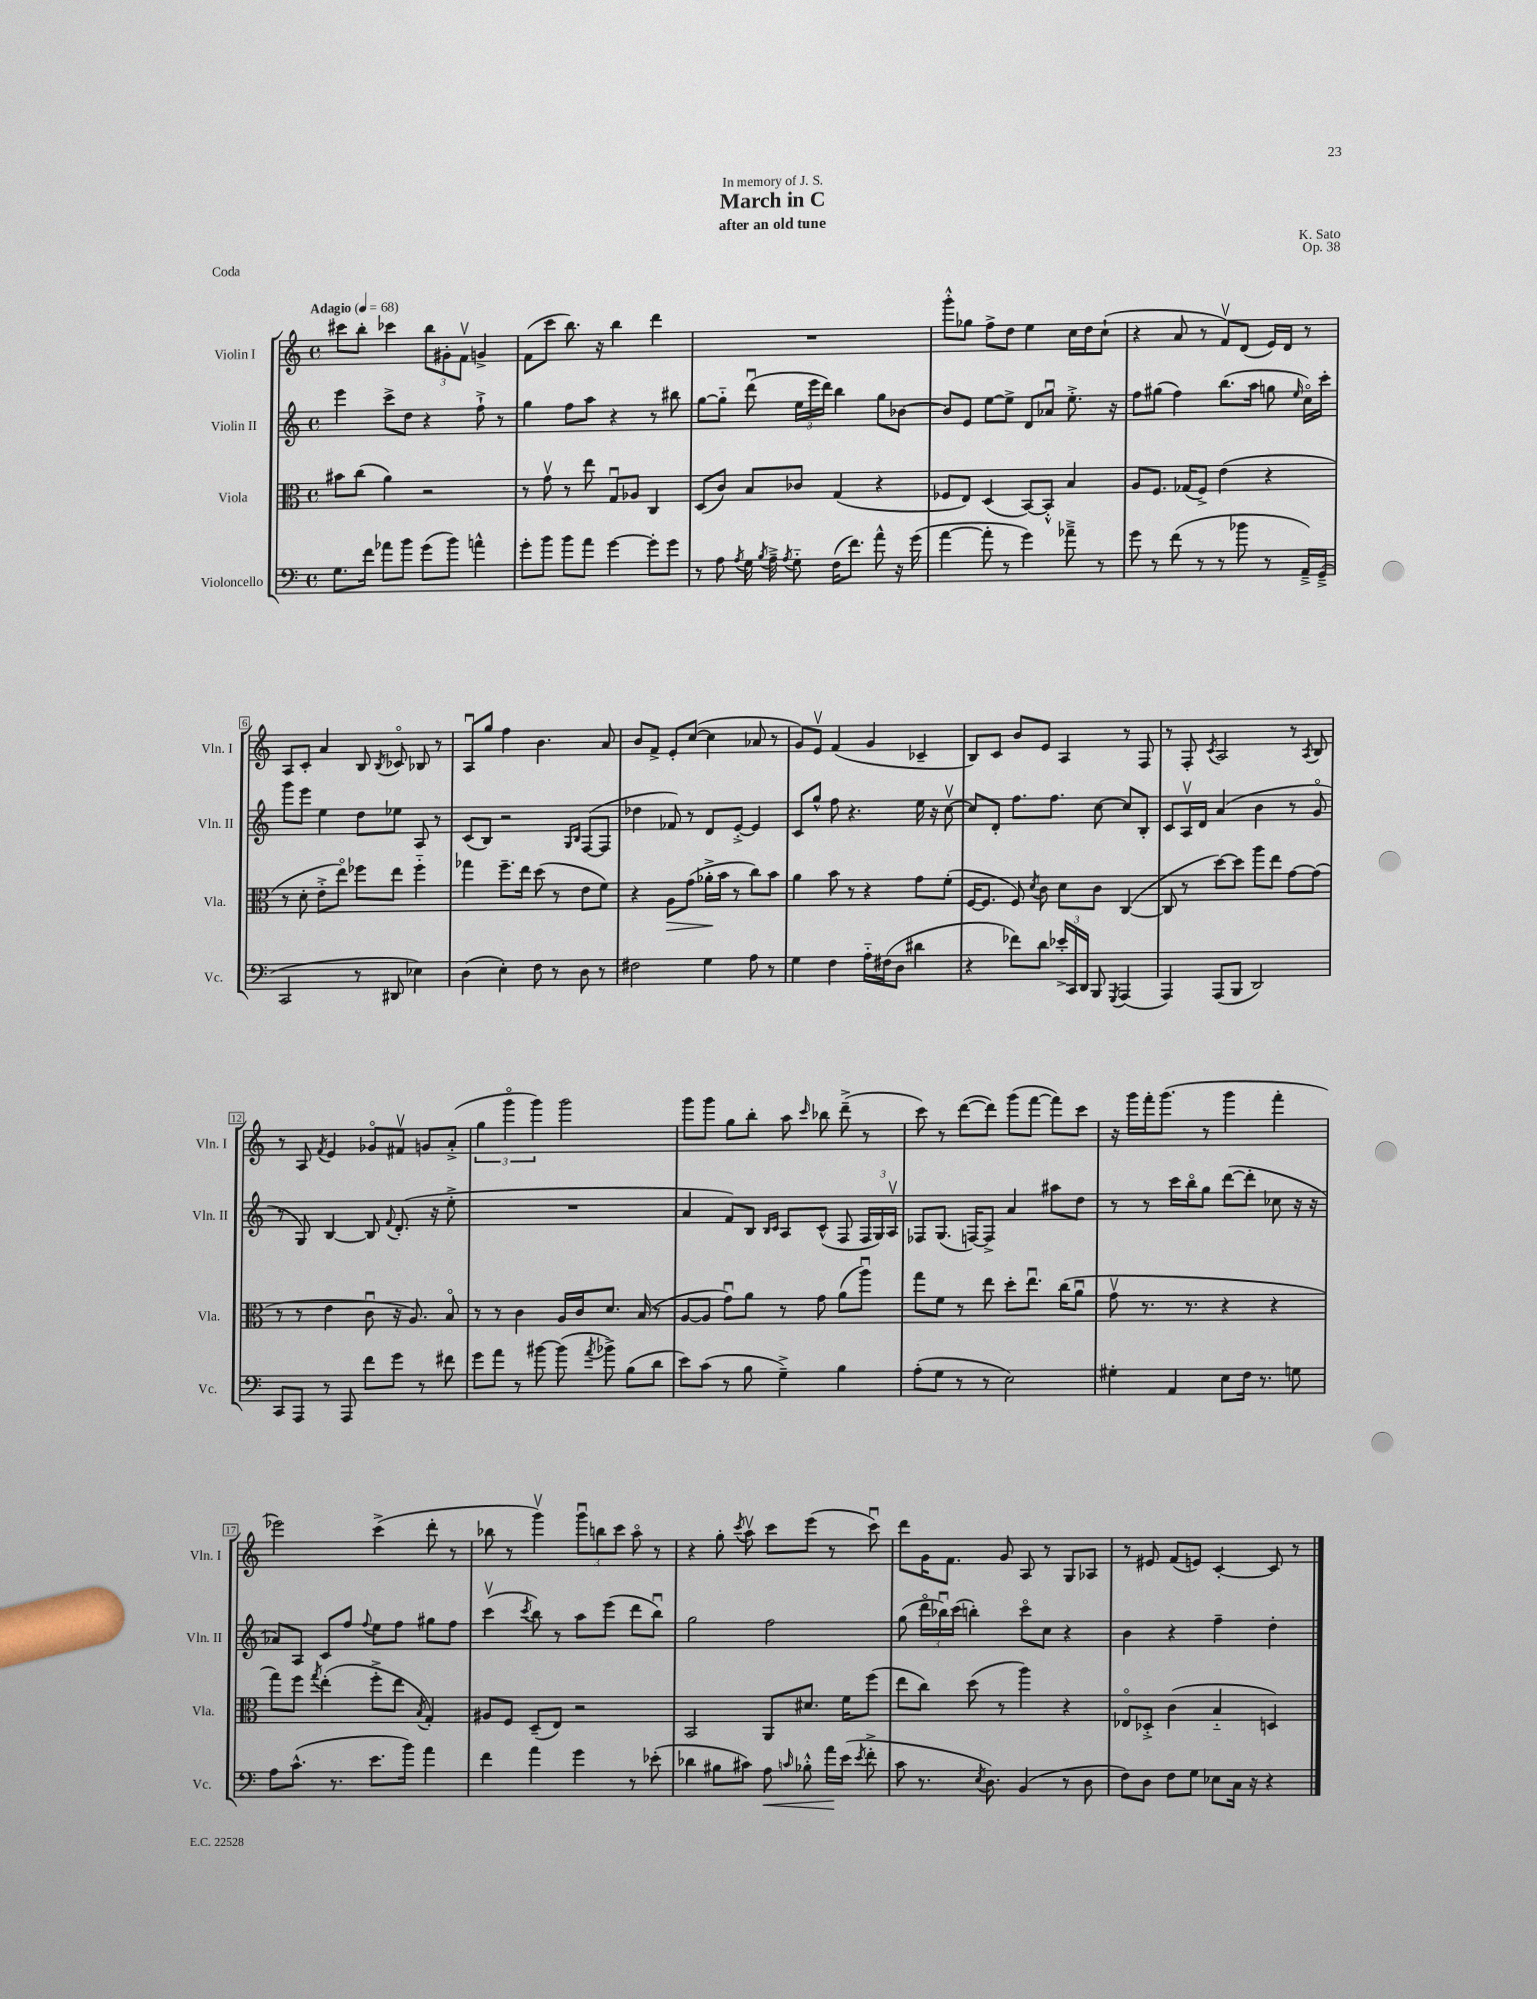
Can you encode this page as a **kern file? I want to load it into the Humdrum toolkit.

**kern	**dynam	**kern	**dynam	**kern	**kern
*part4	*part4	*part3	*part3	*part2	*part1
*staff4	*staff4	*staff3	*staff3	*staff2	*staff1
*I"Violoncello	*	*I"Viola	*	*I"Violin II	*I"Violin I
*I'Vc.	*	*I'Vla.	*	*I'Vln. II	*I'Vln. I
*clefF4	*	*clefC3	*	*clefG2	*clefG2
*k[]	*	*k[]	*	*k[]	*k[]
*M4/4	*	*M4/4	*	*M4/4	*M4/4
*met(c)	*	*met(c)	*	*met(c)	*met(c)
*MM68	*	*MM68	*	*MM68	*MM68
=1	=1	=1	=1	=1	=1
!	!	!	!	!	!LO:TX:a:B:t=Adagio
8.G\L	.	8b#X\L	.	4eee\	8ccc#X\L
.	.	(8cc\J	.	.	8bb'\J
16f\Jk	.	.	.	.	.
8a-X\L	.	4a\)	.	8ccc^\L	4ccc-X\
8b\J	.	.	.	8dd\J	.
(8g\L	.	2r	.	4r	12bb\L
.	.	.	.	.	12g#X'\
8b\J)	.	.	.	.	.
.	.	.	.	.	12fv\J
4an^^\	.	.	.	8ff`^\	4gn^/
.	.	.	.	8r	.
=2	=2	=2	=2	=2	=2
8g'\L	.	8r	.	4gg\	(8f\L
8b\J	.	8gv\	.	.	8ccc\J
8b\L	.	8r	.	8ff\L	8.bb\)
8a\J	.	8ee\	.	8aa\J	.
.	.	.	.	.	16r
[4g\	.	8Gu/L	.	4r	4bb\
.	.	8A-X/J	.	.	.
8g'\L]	.	4C/	.	8r	4ddd\
8g\J	.	.	.	8bb#X\	.
=3	=3	=3	=3	=3	=3
8r	.	(8D/L	.	[8gg\L	1r
8A\	.	8c/J)	.	8gg\J]	.
8qA/	.	.	.	.	.
16G\	.	8B/L	.	(8dddu\	.
8qB/	.	.	.	.	.
16A~^\	.	.	.	.	.
8qA/	.	.	.	.	.
8G\	.	8c-X/J	.	24ee\LL	.
.	.	.	.	24eee\	.
.	.	.	.	24ddd\JJ)	.
(16F\KL	.	(4G/	.	4bb\	.
8.f\J)	.	.	.	.	.
8a^^\	.	4r	.	8gg\L	.
16r	.	.	.	[8b-X\J	.
(16g\	.	.	.	.	.
=4	=4	=4	=4	=4	=4
[4a\	.	8F-X/L	.	8b-/L]	8ggg'^^\L
.	.	8E/J)	.	8e/J	8gg-X\J
8a'\]	.	(4D/	.	[8ee\L	8ff^\L
8r	.	.	.	8ee^\J]	8dd\J
4g\)	.	[8BB/L)	.	8d/L	4ee\
.	.	8BB'^^/J]	.	8a-Xu/J	.
8a-X~^\	.	4B/	.	8.ee'^\	16cc\LL
.	.	.	.	.	16dd\J
8r	.	.	.	.	(8cc`\J
.	.	.	.	16r	.
=5	=5	=5	=5	=5	=5
8g\	.	8A/L	.	8ff\L	4r
8r	.	8.F/J	.	(8gg#X\J	.
(8f\	.	.	.	4ff\)	8a/
.	.	(16G-X/KL	.	.	.
8r	.	8F^/J)	.	.	8r
8r	.	(4e\	.	(8.bb\L	8fv/L)
8b-X\	.	.	.	.	(8d/J
.	.	.	.	16aa\Jk	.
8r	.	4r	.	8ggn\	16e/LL)
.	.	.	.	.	16d/JJ
.	.	.	.	16qqee/	.
16AA~^/LL)	.	.	.	16cc\LL)	8r
(16GG~^/JJ	.	.	.	16ccc'\JJ	.
!!LO:LB:g=z
=6	=6	=6	=6	=6	=6
2CC/	.	8r	.	8ggg\L	8A/L
.	.	8d'\	.	8eee\J	8c'/J
.	.	8e'^\L	.	4ee\	4a/
.	.	8ee\J)	.	.	.
8r	.	8ff-X\L	.	8dd\L	8B/
.	.	.	.	.	8qB/
8DD#X/	.	8ee\J	.	8ee-X\J	8c-X/
4E-X\)	.	4ff-\	.	8A/	8B-X/
.	.	.	.	8r	8r
=7	=7	=7	=7	=7	=7
(4D\	.	4gg-X\	.	(8c/L	8Au/L
.	.	.	.	8B/J)	8gg/J
4E'\)	.	8.ff~\L	.	2r	4ff\
.	.	16ee\Jk	.	.	.
8F\	.	(8dd\	.	.	4.b\
8r	.	8r	.	.	.
.	.	.	.	16qqG/LL	.
.	.	.	.	16qqB/JJ	.
8D\	.	8e\L	.	([8F/L	.
8r	.	8f\J)	.	8F/J]	8a/
=8	=8	=8	=8	=8	=8
2F#X\	.	4r	.	4dd-X\	8b/L
.	.	.	.	.	8f^/J
!	!	!	!LO:HP:b	!	!
.	.	8A\L	>	8f-X/)	8e'/L
.	.	(8g\J	.	8r	([8cc/J
4G\	.	16a-X'^\LL	.	8d/L	4cc\]
.	.	16b\JJ	]	.	.
.	.	8r	.	[8e'^/J	.
8A\	.	8cc\L)	.	4e/]	8a-X/
8r	.	8b\J	.	.	8r
=9	=9	=9	=9	=9	=9
4G\	.	4a\	.	8c/L	8g/L)
.	.	.	.	8gg^^/J	8ev/J
4F\	.	8b\	.	8ff\	(4f/
.	.	8r	.	4.r	.
16A\LL	.	4r	.	.	4g/
(16F#X\J	.	.	.	.	.
8D\J	.	.	.	.	.
4d#X\	.	8g\L	.	16ee\	4c-X~/
.	.	.	.	16r	.
.	.	(8f'\J	.	[8ccv\	.
=10	=10	=10	=10	=10	=10
4r	.	[16F/KL	.	8cc/L]	8B/L)
.	.	8.F/J]	.	.	.
.	.	.	.	8d'/J	8c/J
8f-X\L)	.	8F/)	.	8.ff\L	8b/L
.	.	8qd/	.	.	.
8d\J	.	8c\	.	.	8e/J
.	.	.	.	8.ff\J	.
24e-X'^/LL	.	8d\L	.	.	4A/
24CC/	.	.	.	.	.
24DD/JJ	.	.	.	.	.
8BBB/	.	8c\J	.	[8cc\	.
8qGGG/	.	.	.	.	.
(4AAA/	.	([4C/	.	8cc/L]	8r
.	.	.	.	8B'/J	8F/
=11	=11	=11	=11	=11	=11
4AAA/)	.	8C/]	.	8c/L	8r
.	.	8r	.	16Av/L	8F'/
.	.	.	.	16d/JJ	.
.	.	.	.	.	8qc/
(8AAA/L	.	[8dd\L)	.	(4a/	2A/
8BBB/J	.	8dd\J]	.	.	.
2DD/)	.	8aa\L	.	4b\	.
.	.	8ee\J	.	.	.
.	.	[8g\L	.	8r	8r
.	.	.	.	.	8qA/
.	.	(8g\J]	.	8g/	8B/
!!LO:LB:g=z
=12	=12	=12	=12	=12	=12
8CC/L	.	8r	.	8r	8r
8AAA/J	.	8r	.	8G/)	8A/
.	.	.	.	.	8qf/
8r	.	4e\	.	[4B/	4e/
8AAA/	.	.	.	.	.
8f\L	.	8cu\	.	8B/]	8g-X/L
.	.	.	.	8qqf/	.
8g\J	.	16r	.	(8.d'/	8f#Xv/J
.	.	8.A/)	.	.	.
8r	.	.	.	.	8gn/L
.	.	.	.	16r	.
8f#X\	.	8B/	.	8ee'^\	(8a'^/J
=13	=13	=13	=13	=13	=13
8g\L	.	8r	.	1r	6gg\
8a\J	.	8r	.	.	.
.	.	.	.	.	6ggg\
8r	.	4c\	.	.	.
.	.	.	.	.	6ggg\)
[8b#X\	.	.	.	.	.
(8b#\]	.	16A/LL	.	.	2ggg\
.	.	16c/J	.	.	.
8qa/	.	.	.	.	.
8b-X^\)	.	8.d/J	.	.	.
(8B\L	.	.	.	.	.
.	.	(16B/	.	.	.
8d\J	.	8r	.	.	.
=14	=14	=14	=14	=14	=14
8e\L)	.	[8A/L	.	4a/	8ggg\L
(8c\J	.	8A/J]	.	.	8ggg\J
8r	.	8gu\L)	.	8f/L)	8gg\L
8B\	.	8a\J	.	8B/J	8bb'\J
.	.	.	.	16qqB/LL	.
.	.	.	.	16qqc/JJ	.
4G~^\)	.	8r	.	8A/L	8aa\
.	.	.	.	.	16qqccc/
.	.	8g\	.	(8c^^/J	8bb-X\
4B\	.	(8a\L	.	8F/	(8ddd~^\
.	.	8aau\J)	.	24F/LL	8r
.	.	.	.	24G/)	.
.	.	.	.	24Av/JJ	.
=15	=15	=15	=15	=15	=15
(8A'\L	.	8gg\L	.	8F-X/L	8ccc\)
8G\J	.	8f\J	.	(8.G/J	8r
8r	.	8r	.	.	([8ddd\L
.	.	.	.	[16Fn/KL)	.
8r	.	8ee\	.	8F^/J]	8ddd\J])
2E\)	.	8dd'\L	.	4a/	(8ggg\L
.	.	8.eeu\J	.	.	[8fff\J
.	.	.	.	8aa#X\L	8fff\L])
.	.	(16cc\KL	.	.	.
.	.	8au\J	.	8dd\J	8ccc\J
=16	=16	=16	=16	=16	=16
4G#X'\	.	8gv\	.	8r	16r
.	.	.	.	.	16ggg\LL
.	.	8.r	.	8r	16fff'\J
.	.	.	.	.	(8.ggg\J
4AA/	.	.	.	16ccc\LL	.
.	.	8.r	.	16bb\J	.
.	.	.	.	8gg\J	8r
8E\L	.	4r	.	([8ddd\L	4ggg\
16F\Jk	.	.	.	8ddd'\J]	.
8.r	.	.	.	.	.
.	.	4r	.	8cc-X\	4fff'\
8Gn\	.	.	.	16r	.
.	.	.	.	16r	.
!!LO:LB:g=z
=17	=17	=17	=17	=17	=17
8A\L	.	8gg\L)	.	8a-X/L)	2eee-X\)
(8.c^^\J	.	8ff\J	.	8A/J	.
.	.	8qgg/	.	.	.
.	.	(4ee'\	.	8c/L	.
8.r	.	.	.	.	.
.	.	.	.	8ff/J	.
.	.	.	.	8qqff/	.
8.e\L	.	8ff'^\L	.	8ee\L	(4ccc^\
.	.	8ee\J	.	8ff\J	.
16b\Jk)	.	.	.	.	.
.	.	8qB/	.	.	.
4a\	.	4G'/)	.	8gg#X\L	8ddd'\
.	.	.	.	8ff\J	8r
=18	=18	=18	=18	=18	=18
4f\	.	8A#X/L	.	(4cccv\	8bb-X\
.	.	8F/J	.	.	8r
.	.	.	.	8qccc/	.
4a\	.	(8D~/L	.	8bb\)	4gggv\)
.	.	8E/J)	.	8r	.
4g\	.	2r	.	8aa\L	12gggu\L
.	.	.	.	.	12bbn\
.	.	.	.	(8eee\J	.
.	.	.	.	.	12ccc\J
8r	.	.	.	8ddd\L	8aa\
(8e-X'\	.	.	.	8bbu\J)	8r
=19	=19	=19	=19	=19	=19
4d-X\	.	2BB/	.	2gg\	4r
8B#X\L	.	.	.	.	8gg'\
.	.	.	.	.	8qccc/
8c#X\J)	.	.	.	.	8aav\
!	!LO:HP:b	!	!	!	!
8A\	<	8AA/L	.	2ff\	8ccc\L
16qqcn/	.	.	.	.	.
8B-X'^^\	.	8.d#X/J	.	.	(8eee\J
16a\LL	.	.	.	.	8r
(16e\JJ	[	16f\KL	.	.	.
8qe/	.	.	.	.	.
8f'^\	.	(8ff\J	.	.	8cccu\)
=20	=20	=20	=20	=20	=20
8c\	.	8ee\L	.	(8gg\	8ddd\L
8.r	.	8cc\J)	.	24ddd\LL	16g\K
.	.	.	.	24bb-Xu\)	.
.	.	.	.	.	8.f\J
.	.	.	.	(24ccc\JJ	.
.	.	(8dd\	.	4bbn'\)	.
8qE/	.	.	.	.	.
8.D\)	.	.	.	.	.
.	.	8r	.	.	8g/
(4BB/	.	4aa\)	.	8ccc\L	8A/
.	.	.	.	8cc\J	8r
8r	.	4r	.	4r	8G/L
8D\	.	.	.	.	8A-X/J
=21	=21	=21	=21	=21	=21
8F\L)	.	8E-X/L	.	4b\	8r
8D\J	.	8D-X'^/J	.	.	8e#X/
8F\L	.	(4c\	.	4r	(8f/L
8G\J	.	.	.	.	8en/J)
8E-X\L	.	4B/	.	4ff~\	[4c'/
16C\Jk	.	.	.	.	.
16r	.	.	.	.	.
4r	.	4Dn/)	.	4dd'\	8c/]
.	.	.	.	.	8r
==	==	==	==	==	==
*-	*-	*-	*-	*-	*-
